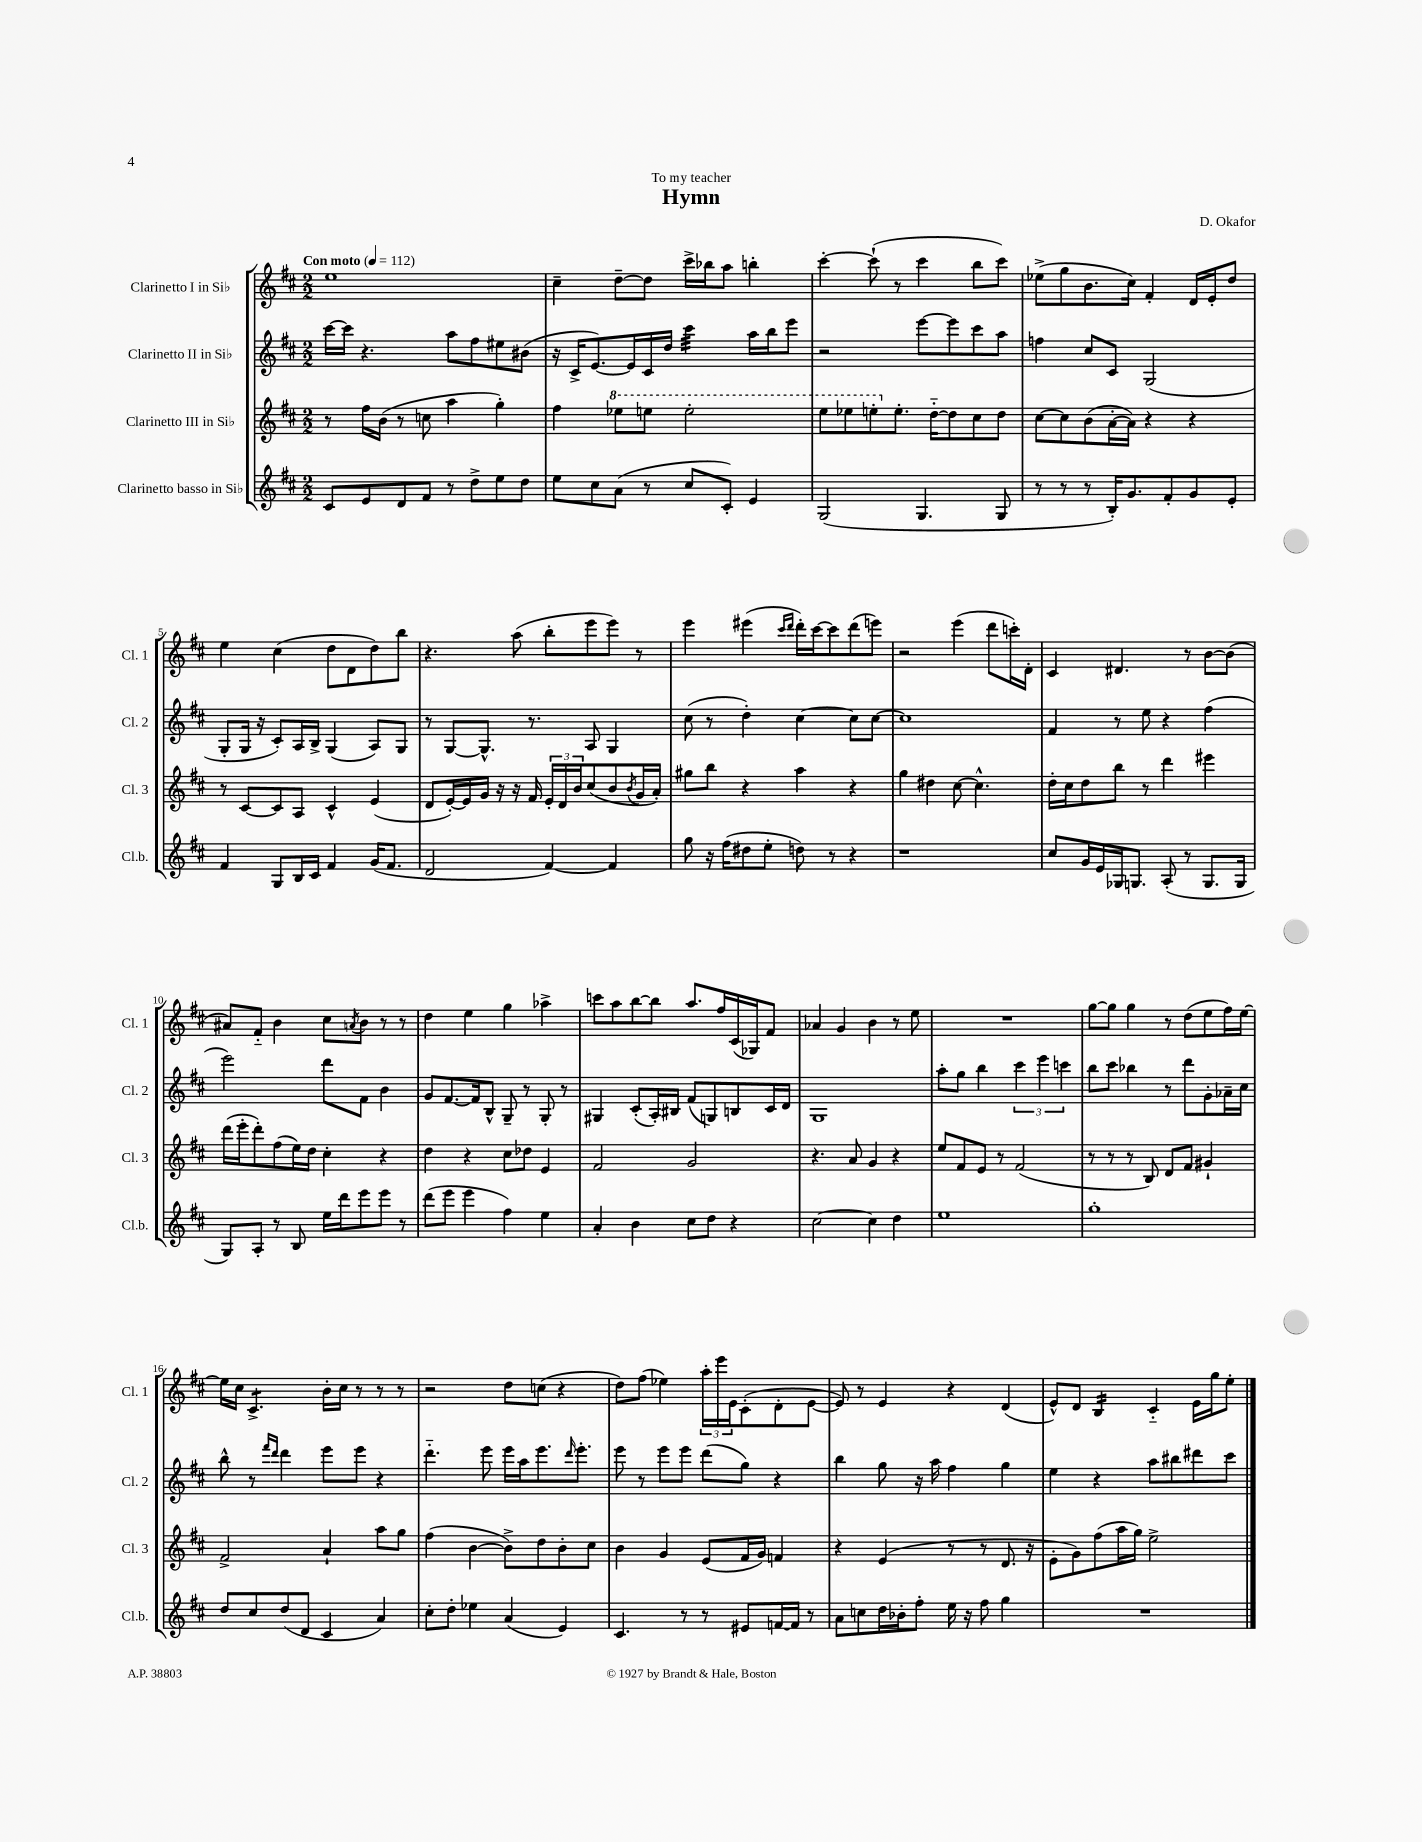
\header { title = "Hymn" composer = "D. Okafor" dedication = "To my teacher" }
<<
\new StaffGroup <<
\new Staff = "s0" \with { instrumentName = "Clarinetto I in Sib" shortInstrumentName = "Cl. 1" } {
    \clef treble \key d \major \numericTimeSignature \time 2/2 \tempo "Con moto" 4 = 112
    e''1 |
    cis''4-- d''8~-- d''8 cis'''16-> bes''16 a''8 b''4-. |
    cis'''4~-. cis'''8-!( r8 cis'''4 b''8 cis'''8) |
    ees''8->( g''8 b'8. cis''16) fis'4-. d'16 e'16-. d''8 |
    e''4 cis''4( d''8 d'8 d''8) b''8 |
    r4. a''8( b''8-. e'''8 e'''8) r8 |
    e'''4 eis'''4( \grace { cis'''16 d'''16 } d'''16-.) cis'''16~ cis'''8 d'''8( e'''8) |
    r2 e'''4( d'''8 c'''16-.) d'16-. |
    cis'4 dis'4. r8 b'8~ b'8( |
    ais'8) fis'8-_ b'4 cis''8 \acciaccatura { a'8 } b'8 r8 r8 |
    d''4 e''4 g''4 aes''4-> |
    c'''8 a''8 b''8~ b''8 a''8. fis''16 cis'16( ges16) fis'8 |
    aes'4 g'4 b'4 r8 e''8 |
    R1 |
    g''8~ g''8 g''4 r8 d''8( e''8 fis''16) e''16~ |
    e''16 cis''16 cis'4.:8-> b'16-. cis''16 r8 r8 r8 |
    r2 d''8 c''8( r4 |
    d''8) fis''8( ees''4) \tuplet 3/2 { a''16-. e'''16 e'16 } cis'8-.( d'8-. e'8~ |
    e'8) r8 e'4 r4 d'4( |
    e'8-^) d'8 b4:16 cis'4-_ e'16 g''16 e''8-. \bar "|." |
}
\new Staff = "s1" \with { instrumentName = "Clarinetto II in Sib" shortInstrumentName = "Cl. 2" } {
    \clef treble \key d \major \numericTimeSignature \time 2/2
    cis'''16~ cis'''16 r4. a''8 fis''8 eis''8 bis'8( |
    r16 cis'16-> e'8.~) e'16 cis'16 d''16 cis'''4:32 a''16 b''16 e'''8 |
    r2 e'''8~ e'''8 cis'''8 a''8 |
    f''4 cis''8 cis'8 g2( |
    g8-. g16 r16 cis'8-.) a16 b16-> g4( a8) g8 |
    r8 g8~ g8.-^ r8. a8 g4 |
    cis''8( r8 d''4-.) cis''4~ cis''8 cis''8~ |
    cis''1 |
    fis'4 r8 e''8 r4 fis''4( |
    e'''2) d'''8 fis'8 b'4 |
    g'8 fis'8.~ fis'16 b8-^ g8-- r8 g8-. r8 |
    gis4 cis'8-.( a16-.) bis16 fis'8( g8) b8 cis'16 d'16 |
    g1 |
    a''8-. g''8 b''4 \tuplet 3/2 { cis'''4 e'''4 c'''4 } |
    b''8 cis'''8 bes''4 r8 d'''8 g'8-. aes'16-- cis''16 |
    b''8-^ r8 \grace { fis'''16 d'''16 } d'''4 e'''8 e'''8 r4 |
    d'''4.-_ e'''8 e'''16 a''16 e'''8. \grace { d'''16 } e'''8.-. |
    e'''8 r8 e'''8 e'''8 d'''8( g''8) r4 |
    b''4 g''8 r16 a''16 fis''4 g''4 |
    e''4 r4 a''8 bis''8 dis'''8 cis'''8 \bar "|." |
}
\new Staff = "s2" \with { instrumentName = "Clarinetto III in Sib" shortInstrumentName = "Cl. 3" } {
    \clef treble \key d \major \numericTimeSignature \time 2/2
    r8 fis''16 b'16( r8 c''8 a''4 g''4-.) |
    fis''4 \ottava #1 ees'''8 e'''8 e'''2-. |
    e'''8 ees'''8 e'''8-. \ottava #0 e''8.-. d''16~-_ d''8 cis''8 d''8 |
    cis''8~ cis''8 b'8( a'16~-. a'16) r4 r4 |
    r8 cis'8~ cis'8 a8 cis'4-^ e'4( |
    d'8 e'16~-.) e'16 g'16 r16 r16 fis'16 \tuplet 3/2 { e'16-. d'16 b'16 } cis''8( b'8 \acciaccatura { b'8 } g'16 a'16-.) |
    gis''8 b''8 r4 a''4 r4 |
    g''4 dis''4 cis''8~ cis''4.-^ |
    d''16-. cis''16 d''8 b''8 r8 d'''4 eis'''4 |
    d'''16( e'''16-. d'''8-.) fis''8( e''16) d''16 cis''4-. r4 |
    d''4 r4 cis''8 des''8 e'4 |
    fis'2 g'2 |
    r4. a'8 g'4 r4 |
    e''8 fis'8 e'8 r8 fis'2( |
    r8 r8 r8 b8) d'8 fis'8 gis'4-! |
    fis'2-> a'4-! a''8 g''8 |
    fis''4( b'4~ b'8->) d''8 b'8-. cis''8 |
    b'4 g'4 e'8( fis'16 g'16) f'4 |
    r4 e'4( r8 r8 d'8. r16 |
    e'8-. g'8) fis''8( a''16 g''16) e''2-> \bar "|." |
}
\new Staff = "s3" \with { instrumentName = "Clarinetto basso in Sib" shortInstrumentName = "Cl.b." } {
    \clef treble \key d \major \numericTimeSignature \time 2/2
    cis'8 e'8 d'8 fis'8 r8 d''8-> e''8 d''8 |
    e''8 cis''8 a'8( r8 cis''8 cis'8-.) e'4 |
    g2( g4. g8 |
    r8 r8 r8 b16-.) g'8. fis'8-. g'8 e'8-. |
    fis'4 g8 b16 cis'16 fis'4 g'16( fis'8. |
    d'2 fis'4~) fis'4 |
    g''8 r16 fis''16( dis''8 e''8-. d''8) r8 r4 |
    r1 |
    cis''8 g'16 e'16 ges16 g8. a8-.( r8 g8. g16 |
    g8) a8-. r8 b8 e''16 d'''16 e'''8 e'''8 r8 |
    d'''8( e'''8 e'''4 fis''4) e''4 |
    a'4-. b'4 cis''8 d''8 r4 |
    cis''2~ cis''4 d''4 |
    e''1 |
    g''1-. |
    d''8 cis''8 d''8( d'8 cis'4 a'4) |
    cis''8-. d''8-. ees''4 a'4( e'4) |
    cis'4. r8 r8 eis'8 f'16~ f'16 r8 |
    a'8 c''8 d''16 bes'16-. fis''8-. e''16 r16 fis''8 g''4 |
    R1 \bar "|." |
}
>>
>>
